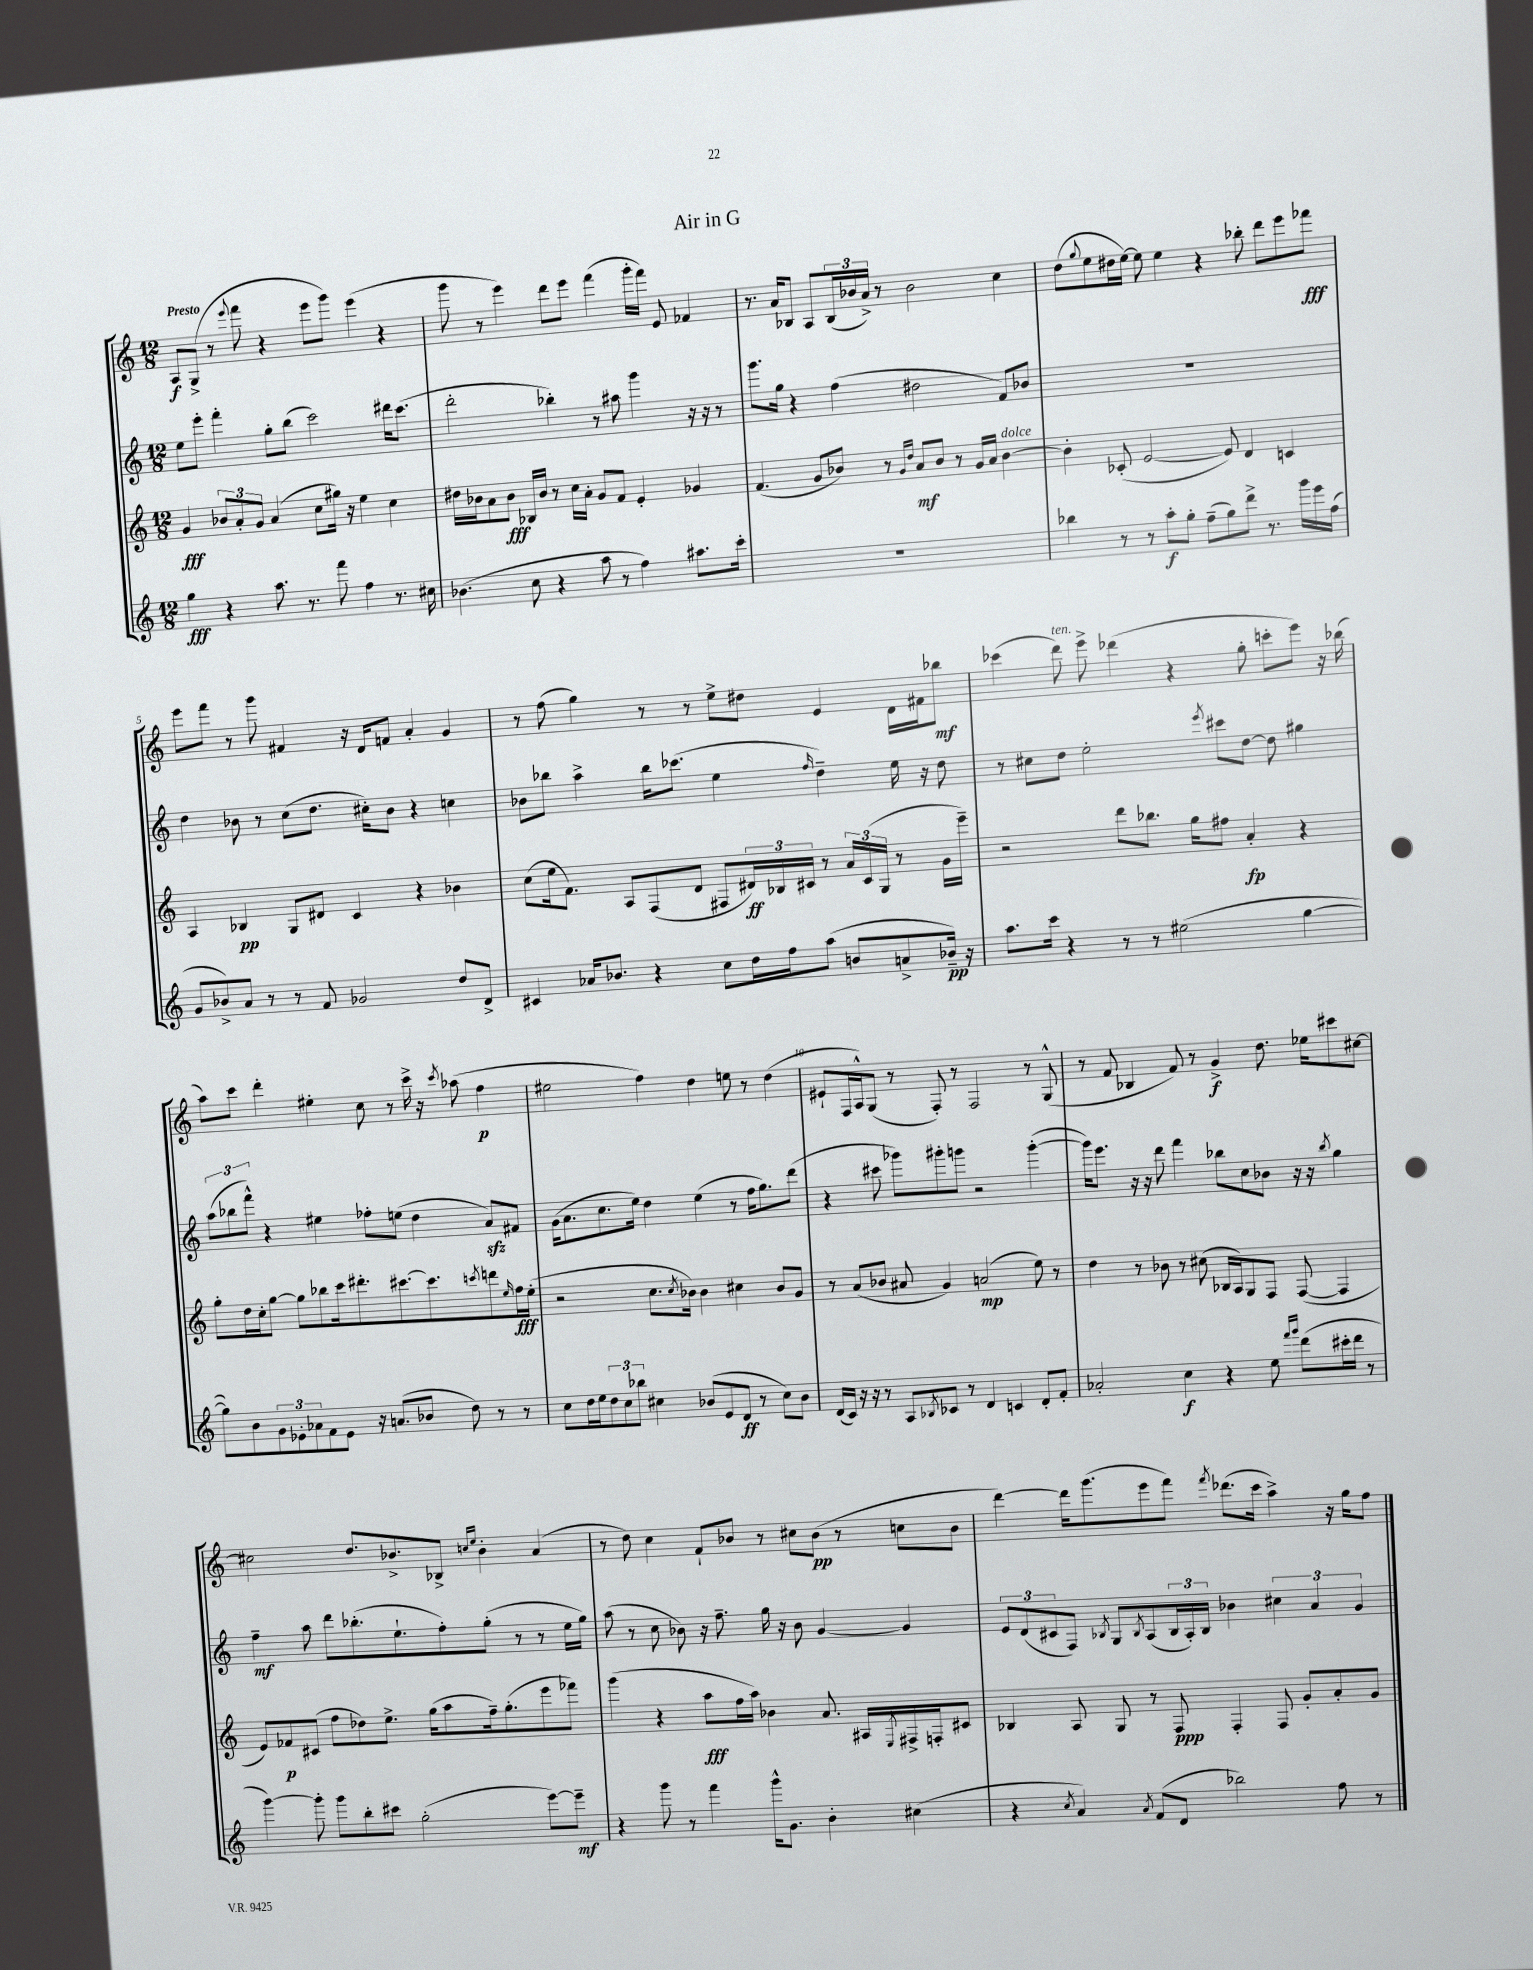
\header { title = "Air in G" }
<<
\new StaffGroup <<
\new Staff = "s0" {
    \clef treble \key c \major \numericTimeSignature \time 12/8 \tempo "Presto"
    a8\f g8->( r8 \appoggiatura { e'''8 } f'''8 r4 e'''8 g'''8) e'''4( r4 |
    g'''8 r8 e'''4) d'''8 e'''8 f'''4( g'''16-. f'''16) e'8 fes'4 |
    r8. a'16 bes8 a8 \tuplet 3/2 { bes16( bes'16 a'16->) } r8 bes'2 c''4 |
    d''8( \appoggiatura { g''8 } e''8 dis''16 e''16~) e''8 e''4 r4 bes''8-. d'''8 e'''8 fes'''8\fff |
    e'''8 f'''8 r8 g'''8 fis'4 r16 d'16 f'8 a'4-. g'4 |
    r8 f''8( g''4) r8 r8 e''8-> dis''8 e'4 d'16 fis'16 bes''8\mf |
    ces'''4( d'''8^\markup { \italic "ten." }) e'''8-> des'''4( r4 g''8-. c'''8-. e'''8) r16 bes''16( |
    a''8) c'''8 d'''4-. eis''4-. c''8 r8 c'''16-> r16 \acciaccatura { c'''8 } aes''8( f''4\p |
    eis''2 f''4) d''4 e''8 r8 d''4( |
    eis'8-! f16 a16-^) g8( r8 f8-.) r8 f2 r8 g8-^( |
    r8 f'8 bes4 f'8) r8 g'4->\f d''8. ees''16 cis'''8 cis''8~ |
    cis''2 d''8. bes'8.-> bes8-> \grace { c''16 e''16 } bes'4-. a'4( |
    r8 d''8) c''4 f'8-! bes'8 r8 cis''8 bes'8\pp( r8 c''8 bes'8 |
    d'''4~) d'''16 g'''8.( e'''8 f'''8) \acciaccatura { f'''8 } des'''8.( c'''16 a''4->) r16 g''16 f''8 \bar "|." |
}
\new Staff = "s1" {
    \clef treble \key c \major \numericTimeSignature \time 12/8
    e''8 e'''8-. f'''4-. g''8-. b''8( c'''2) dis'''16 c'''8.( |
    d'''2-. bes''4-.) r8 ais''8 g'''4 r16 r16 r8 |
    g'''8. g''16 r4 f''4( dis''2 f'8) bes'8 |
    R1. |
    d''4 bes'8 r8 c''8( d''8. cis''16-.) bes'8 r4 c''4 |
    bes'8 bes''8 a''4-> bes''16 ces'''8.( e''4 \grace { f''16 } d''4--) e''16 r16 d''8 |
    r8 cis''8 d''8 e''2-. \acciaccatura { e'''8 } cis'''8 d''8~ d''8 gis''4 |
    \tuplet 3/2 { a''8( bes''8 f'''8-^) } r4 eis''4 fes''8-. e''8( d''4 a'8\sfz) fis'8 |
    g'16( a'8. c''8. e''16) d''4 e''4( r8 f''16 g''8.) d'''8( |
    r4 cis'''8 ges'''8) gis'''8-. g'''8 r2 g'''4~-.( |
    g'''16) e'''8. r16 r16 d'''8 f'''4 bes''8 c''8 bes'8 r16 r16 \acciaccatura { bes''8 } g''4 |
    f''4--\mf a''8 d'''8 bes''8.-.( e''8.-! f''8-.) g''8-.( r8 r8 e''16 g''16) |
    a''8( r8 c''8 bes'8) r16 f''8.-- g''16 r16 bes'8 g'4~ g'4 |
    \tuplet 3/2 { e'8 d'8( cis'8 } f8) \acciaccatura { bes8 } g8 \acciaccatura { bes8 } a8( \tuplet 3/2 { bes16 a16-.) bes16 } bes'4 \tuplet 3/2 { cis''4 a'4 g'4 } \bar "|." |
}
\new Staff = "s2" {
    \clef treble \key c \major \numericTimeSignature \time 12/8
    g'4\fff \tuplet 3/2 { bes'8 a'8-. g'8 } a'4( c''8 gis''16) r16 e''4 c''4 |
    dis''16 bes'16 a'8 bes'8\fff bes16 bes'16 r8 c''16 a'16-. g'8 f'8 e'4-. ges'4 |
    f'4.( g'8 bes'8) r8 \grace { g'16 d''16 } a'8\mf bes'8 r8 g'16 a'16 bes'4~^\markup { \italic "dolce" } |
    bes'4-. ces'8-.( e'2~ e'8) d'4 c'4 |
    a4 bes4\pp g8 dis'8 c'4 r4 bes'4 |
    c''8( e''16 f'8.) a8 f8( d'8 fis8 \tuplet 3/2 { dis'16\ff) bes16 cis'16 } r8 \tuplet 3/2 { a'16 cis'16( g16 } r8 g'16 e'''16--) |
    r2 d'''8 bes''8. g''16 fis''8 a'4-.\fp r4 |
    g''8-. d''16 c''16-. g''8~ g''8 bes''8 c'''16 dis'''8.-. cis'''8.~ cis'''8. \acciaccatura { c'''8 } d'''8 \grace { e''16 } f''16\fff e''16-.( |
    r2 c''8. \acciaccatura { c''8 } bes'16) bes'4 cis''4 bes'8 g'8 |
    r8 a'8( bes'8 ais'8 g'4) a'2\mp( e''8) r8 |
    d''4 r8 bes'8 r8 cis''8( bes16 a16) g8 f8 f8~( f4 |
    e'8) fes'8\p cis'8( f''8 des''8) e''8.-> g''16( a''8 f''16--) g''8.-.( e'''8 fes'''8) |
    g'''4( r4 a''8\fff f''16 a''16) bes'4 a'8. ais16 \acciaccatura { e8 } fis16-> f16-. cis'8 |
    bes4 a8 g8 r8 f8\ppp f4-. f8 g'8-. a'8-. g'8 \bar "|." |
}
\new Staff = "s3" {
    \clef treble \key c \major \numericTimeSignature \time 12/8
    g''4\fff r4 a''8. r8. f'''8 f''4 r8. cis''16 |
    bes'4.( c''8 r4 a''8 r8 f''4) ais''8. c'''16-. |
    R1. |
    bes''4 r8 r8 a''8-.\f g''8-. f''8--( g''8) d'''8-> r8. g'''16 e'''16 f''16( |
    g'8 bes'8->) a'8 r8 r8 f'8 ges'2 d''8 d'8-> |
    cis'4 aes'16 bes'8. r4 c''8 d''16 f''16 a''8( b'8 a'8-> bes'16--\pp) r16 |
    a''8. c'''16 r4 r8 r8 eis''2( g''4~ |
    g''8) b'8 \tuplet 3/2 { g'8 ees'8-. aes'8 } f'8 ees'8 r16 a'8.( bes'8 d''8) r8 r8 |
    c''8 d''16 e''16 \tuplet 3/2 { d''8 c''8 bes''8 } cis''4 bes'8( e'8 d'8\ff r8 cis''8) bes'8 |
    d'16( c'16) r16 r16 r8 a8 \acciaccatura { bes8 } ces'8 r8 d'4 c'4 d'8-. f'8-. |
    aes'2-. c''4\f r4 e''8 \grace { f'''16 g'''16 } d'''8( cis'''16-. d'''16 r8 |
    g'''4~) g'''8-. g'''8 b''8-. cis'''8 g''2-.( e'''8~) e'''8--\mf |
    r4 g'''8 r8 f'''4 g'''16-^ g'8. b'4-. cis''4( |
    r4 \acciaccatura { c''8 } a'4) \acciaccatura { a'8 } f'8( d'8 bes''2) f''8 r8 \bar "|." |
}
>>
>>
\layout { \context { \Score \override BarNumber.break-visibility = ##(#f #t #t) barNumberVisibility = #(every-nth-bar-number-visible 5) } }
